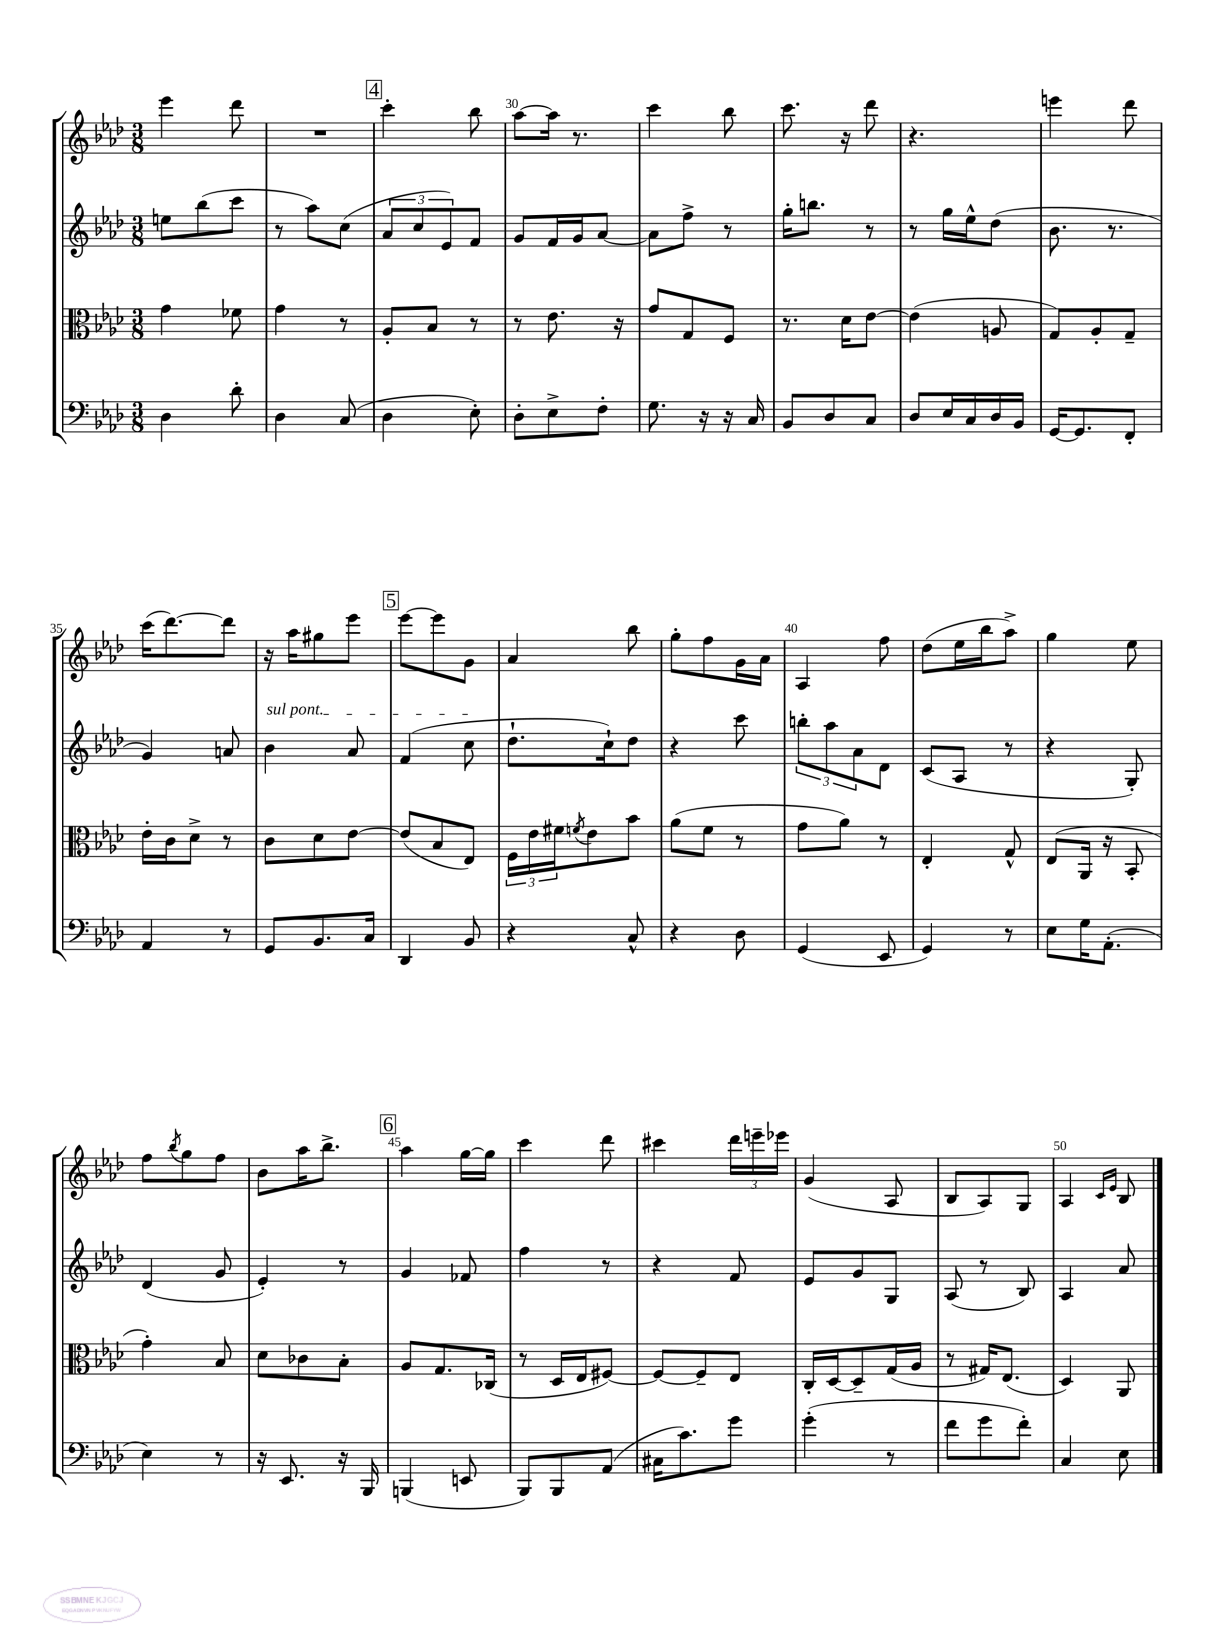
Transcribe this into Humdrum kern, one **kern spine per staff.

**kern	**kern	**kern	**kern
*staff4	*staff3	*staff2	*staff1
*clefF4	*clefC3	*clefG2	*clefG2
*k[b-e-a-d-]	*k[b-e-a-d-]	*k[b-e-a-d-]	*k[b-e-a-d-]
*M3/8	*M3/8	*M3/8	*M3/8
4D-	4g	8ee	4eee-
.	.	(8bb-	.
8d-'	8f-	8ccc	8ddd-
=	=	=	=
4D-	4g	8r	4.r
.	.	8aa-)	.
(8C	8r	(8cc	.
=	=	=	=
4D-	8A-'	12a-	4ccc'
.	.	12cc	.
.	8B-	.	.
.	.	12e-)	.
8E-')	8r	8f	8bb-
=	=	=	=
8D-'	8r	8g	[8aa-
8E-^	8.e-	16f	16aa-]
.	.	16g	8.r
8F'	.	[8a-	.
.	16r	.	.
=	=	=	=
8.G	8g	8a-]	4ccc
.	8G	8ff^	.
16r	.	.	.
16r	8F	8r	8bb-
16C	.	.	.
=	=	=	=
8BB-	8.r	16gg'	8.ccc
.	.	8.bb	.
8D-	.	.	.
.	16d-	.	16r
8C	[8e-	8r	8ddd-
=	=	=	=
8D-	(4e-]	8r	4.r
16E-	.	16gg	.
16C	.	16ee-^^	.
16D-	8A	(8dd-	.
16BB-	.	.	.
=	=	=	=
[16GG	8G)	8.b-	4eee
8.GG]	.	.	.
.	8A-'	.	.
.	.	8.r	.
8FF'	8G~	.	8ddd-
=	=	=	=
4AA-	16e-'	4g)	(16ccc
.	16c	.	[8.ddd-)
.	8d-^	.	.
8r	8r	8a	8ddd-]
=	=	=	=
8GG	8c	4b-	16r
.	.	.	16aa-
8.BB-	8d-	.	8gg#
.	[8e-	8a-	8eee-
16C	.	.	.
=	=	=	=
4DD-	(8e-]	(4f	[8eee-
.	8B-	.	8eee-]
8BB-	8E-)	8cc	8g
=	=	=	=
4r	24F	8.dd-`	4a-
.	24e-	.	.
.	24f#	.	.
.	8qf	.	.
.	8e-	.	.
.	.	16cc`)	.
8C^^	8b-	8dd-	8bb-
=	=	=	=
4r	(8a-	4r	8gg'
.	8f	.	8ff
8D-	8r	8ccc	16g
.	.	.	16a-
=	=	=	=
(4GG	8g	12bb'	4A-
.	.	12aa-	.
.	8a-)	.	.
.	.	12a-	.
8EE-	8r	8d-	8ff
=	=	=	=
4GG)	4E-'	(8c	(8dd-
.	.	8A-	16ee-
.	.	.	16bb-
8r	8G^^	8r	8aa-^)
=	=	=	=
8E-	(8E-	4r	4gg
16G	16AA-	.	.
(8.AA-'	16r	.	.
.	8BB-'	8G')	8ee-
=	=	=	=
4E-)	4g')	(4d-	8ff
.	.	.	8qbb-
.	.	.	8gg
8r	8B-	8g	8ff
=	=	=	=
16r	8d-	4e-')	8b-
8.EE-	.	.	.
.	8c-	.	16aa-
.	.	.	8.bb-^
16r	8B-'	8r	.
16BBB-	.	.	.
=	=	=	=
(4BBB	8A-	4g	4aa-
.	8.G	.	.
8EE	.	8f-	[16gg
.	(16C-	.	16gg]
=	=	=	=
8BBB-)	8r	4ff	4ccc
8BBB-	16D-	.	.
.	16E-	.	.
(8AA-	[8F#)	8r	8ddd-
=	=	=	=
16C#	8F#_	4r	4ccc#
8.c)	.	.	.
.	8F#~]	.	.
8g	8E-	8f	24ddd-
.	.	.	24eee~
.	.	.	24eee-
=	=	=	=
(4g'	16C'	8e-	(4g
.	[16D-	.	.
.	8D-~]	8g	.
8r	(16G	8G	8A-
.	16A-	.	.
=	=	=	=
8f	8r	(8A-	8B-
8g	16G#)	8r	8A-)
.	(8.E-	.	.
8f')	.	8B-)	8G
=	=	=	=
4C	4D-)	4A-	4A-
.	.	.	16qqc
.	.	.	16qqe-
8E-	8AA-	8a-	8B-
==	==	==	==
*-	*-	*-	*-
